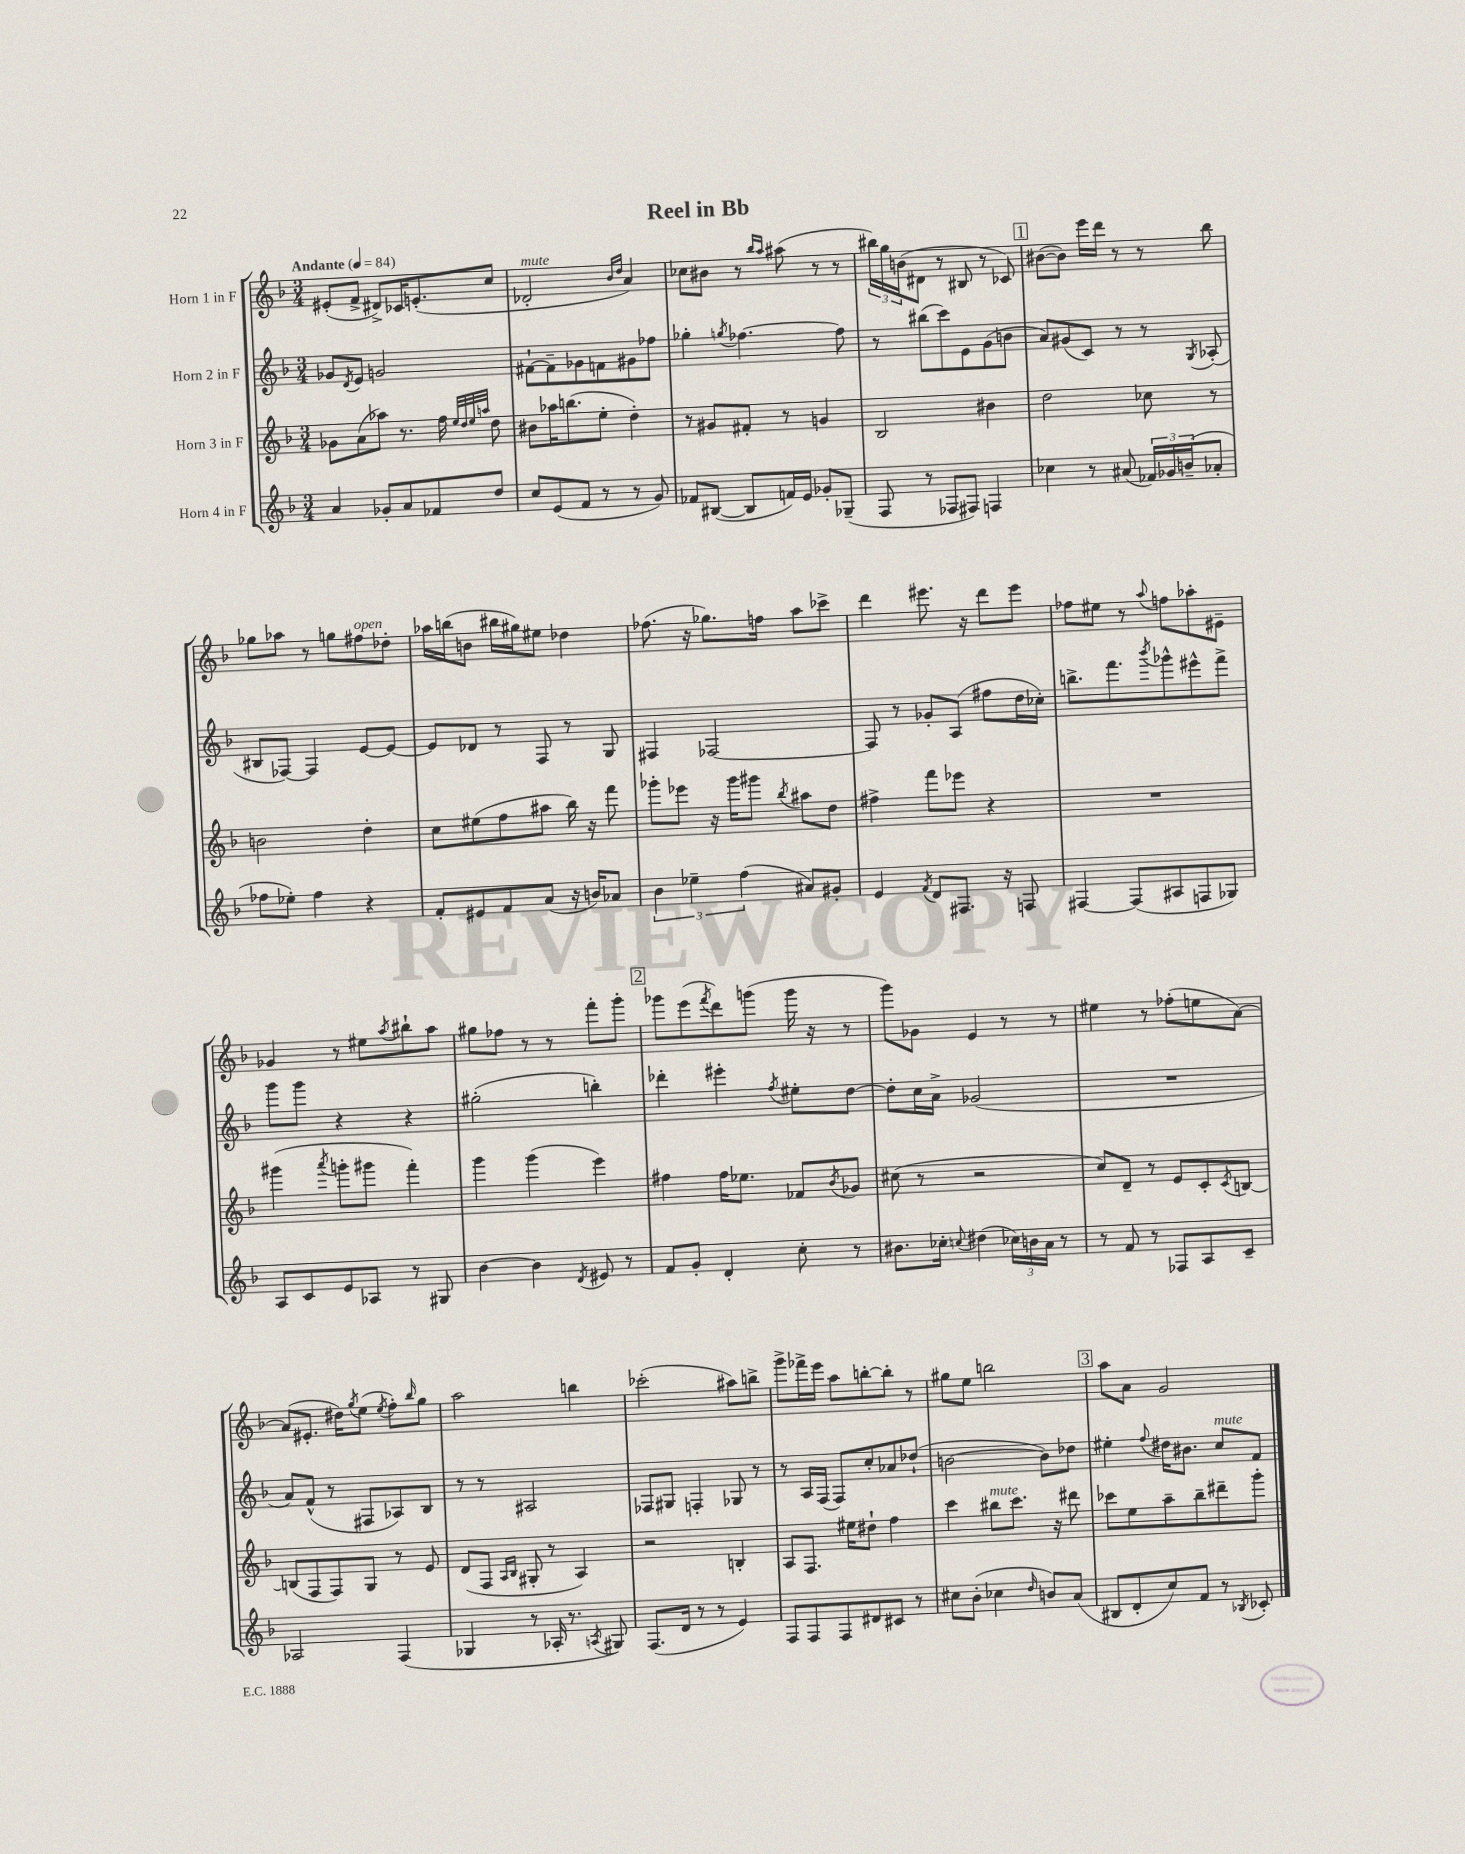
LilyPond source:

\header { title = "Reel in Bb" }
<<
\new StaffGroup <<
\new Staff = "s0" \with { instrumentName = "Horn 1 in F" } {
    \clef treble \key f \major \numericTimeSignature \time 3/4 \tempo "Andante" 4 = 84
    eis'8-.( f'8-> dis'8->) ces'16 e'8.-.( c''8 |
    des'2-.^\markup { \italic "mute" } \grace { bes'16 d''16 } a'4) |
    ces''8 bis'8 r8 \grace { bes''16 a''16 } ais''8( r8 r8 |
    \tuplet 3/2 { bis''16) g''16 b'16( } dis'8 r8 bis8 r8 ces'8) |
    \mark \markup { \box "1" } bis'8~( bis'8) e'''16 d'''16 r8 r8 bes''8 |
    ges''8 aes''8 r8 g''8 fis''8^\markup { \italic "open" } des''8-. |
    aes''16 b''16( b'8 bis''16 gis''16) eis''8 des''4 |
    fes''8.( r16 ges''8.) f''16 a''8 ces'''8-> |
    d'''4 eis'''8. r16 d'''8 eis'''8 |
    fes''8 eis''8 r8 \appoggiatura { a''8 } f''8 aes''8-. eis'8-- |
    ges'4 r8 eis''8 \acciaccatura { a''8 } bis''8-! a''8 |
    gis''8 fes''8 r8 r8 f'''8-. g'''8-. |
    \mark \markup { \box "2" } ges'''8 e'''8( \acciaccatura { f'''8 } d'''8) g'''8( g'''16 r16 r8 |
    g'''8) ges'8 e'4 r8 r8 |
    eis''4 r8 fes''8-.( e''8 a'8~) |
    a'8( eis'8.-. dis''16) \acciaccatura { g''8 } e''8( \acciaccatura { e''8 } f''8-.) \grace { bes''16 } g''8 |
    a''2 b''4 |
    ces'''2-.( ais''8) b''8-> |
    g'''8-> fes'''16-> e'''16 a''8 b''8~-. b''8-. r8 |
    gis''8 e''8 b''2 |
    \mark \markup { \box "3" } a''8 a'8 g'2 \bar "|." |
}
\new Staff = "s1" \with { instrumentName = "Horn 2 in F" } {
    \clef treble \key f \major \numericTimeSignature \time 3/4
    ges'8 \acciaccatura { d'8 } e'8 g'2 |
    fis'8~-! fis'8-- ges'8 f'8 gis'8 fes''8 |
    ges''4-. \acciaccatura { g''8 } fes''4.~ fes''8 |
    r8 bis''8( c'''8) e'8 g'8( b'8 |
    \mark \markup { \box "1" } a'8) gis'8( c'8) r8 r8 \acciaccatura { g8 } aes8-.( |
    bis8 fes8~) fes4 e'8~ e'8~ |
    e'8 des'8 r8 f8 r8 g8 |
    fis4 fes2~ |
    fes8 r8 ges'8-. a8( fis''8 d''16 ces''16-.) |
    b''8.-> f'''8. \acciaccatura { bes'''8 } ges'''8-^ eis'''8-^ f'''8-> |
    g'''8 g'''8 r4 r4 |
    gis''2-.( b''4-.) |
    \mark \markup { \box "2" } des'''4-. eis'''4-. \acciaccatura { f''8 } eis''8-. d''8~ |
    d''8-. c''16 a'16-> ges'2( |
    R2. |
    a'8) f'8-^( r8 fis8 aes8) bes8 |
    r8 r8 ais2 |
    fes8 gis8 f4-. ges8 r8 |
    r8 a16 f16( f8) c''8-. aes'8 des''8-!( |
    b'2~ b'8) des''8 |
    \mark \markup { \box "3" } eis''4-. \appoggiatura { f''8 } dis''16 bis'8. c''8^\markup { \italic "mute" } f'8 \bar "|." |
}
\new Staff = "s2" \with { instrumentName = "Horn 3 in F" } {
    \clef treble \key f \major \numericTimeSignature \time 3/4
    ges'8 a'8( aes''8) r8. f''16 \grace { e''32 d''32 e''32 a''32 } d''8 |
    bis'8 aes''16 b''8.( e''8-. d''4-.) |
    r8 gis'8 fis'8-. r8 g'4 |
    bes2 bis'4 |
    \mark \markup { \box "1" } d''2 ces''8 r8 |
    b'2 d''4-. |
    c''8 eis''8( f''8 ais''8 bes''16) r16 f'''8 |
    ges'''8-. ees'''8 r16 ges'''16 gis'''8 \acciaccatura { bes''8 } ais''8 d''8 |
    fis''4-> f'''8 ees'''8 r4 |
    R2. |
    gis'''4( \acciaccatura { a'''8 } g'''8-. gis'''8 f'''4-.) |
    g'''4 g'''4( e'''4) |
    \mark \markup { \box "2" } fis''4 fis''16 ees''8. fes'8 \acciaccatura { bes'8 } ges'8 |
    cis''8( r8 r2 |
    c''8) d'8-- r8 e'8 c'8-. \acciaccatura { c'8 } b8~ |
    b8( f8 f8) g8 r8 e'8 |
    d'8( f8 \grace { a16 bes16 } gis8-. r8 a4) |
    r2 b4-. |
    a8 f8. eis''16 dis''8-! f''4 |
    c'''4 bis''8^\markup { \italic "mute" } c'''8. r16 dis'''8 |
    \mark \markup { \box "3" } ces'''8 e''8 a''8-- bes''8-- dis'''8-- g'''8-. \bar "|." |
}
\new Staff = "s3" \with { instrumentName = "Horn 4 in F" } {
    \clef treble \key f \major \numericTimeSignature \time 3/4
    a'4 ges'8-. a'8 fes'8 d''8 |
    c''8 e'8( f'8 r8 r8 g'8) |
    fes'8 bis8~( bis8 f'16) e'16 ges'8-. ges8--( |
    f8 r8 fes8 fis8) f4 |
    \mark \markup { \box "1" } ces''4 r8 ais'8( \tuplet 3/2 { fes'16) ges'16 b'16--( } aes'8-. |
    fes''8 ees''8-.) fes''4 r4 |
    f'8-. eis'8 f'8 a'8( r16 b'16) aes'8 |
    \tuplet 3/2 { bes'4 ees''4-- f''4( } ais'8) gis'8-. |
    e'4 \acciaccatura { f'8 } d'8 fis8. r16 f8 |
    fis4~ fis8( ais8 f8 ges8) |
    a8 c'8 e'8 aes8 r8 gis8 |
    bes'4~ bes'4 \acciaccatura { d'8 } eis'8 r8 |
    \mark \markup { \box "2" } f'8 g'8-. d'4-. c''8-. r8 |
    bis'8. ces''16-. \appoggiatura { c''8 } dis''4( \tuplet 3/2 { ces''16) b'16 a'16 } r8 |
    r8 f'8 r8 fes8 a8 c'8-- |
    aes2 f4( |
    ges4 r8 aes16-. r8. \acciaccatura { a8 } gis8) |
    f8.( d'16 r8 r8 e'4) |
    f8 f8 f8 dis'8 cis'8 r8 |
    cis''8 bes'8-.( ces''4 \grace { d''16 } b'8) a'8( |
    \mark \markup { \box "3" } bis8 d'8-. c''8) f'8 r8 \acciaccatura { bes8 } ces'8-. \bar "|." |
}
>>
>>
\layout { \context { \Score \remove "Bar_number_engraver" } }
